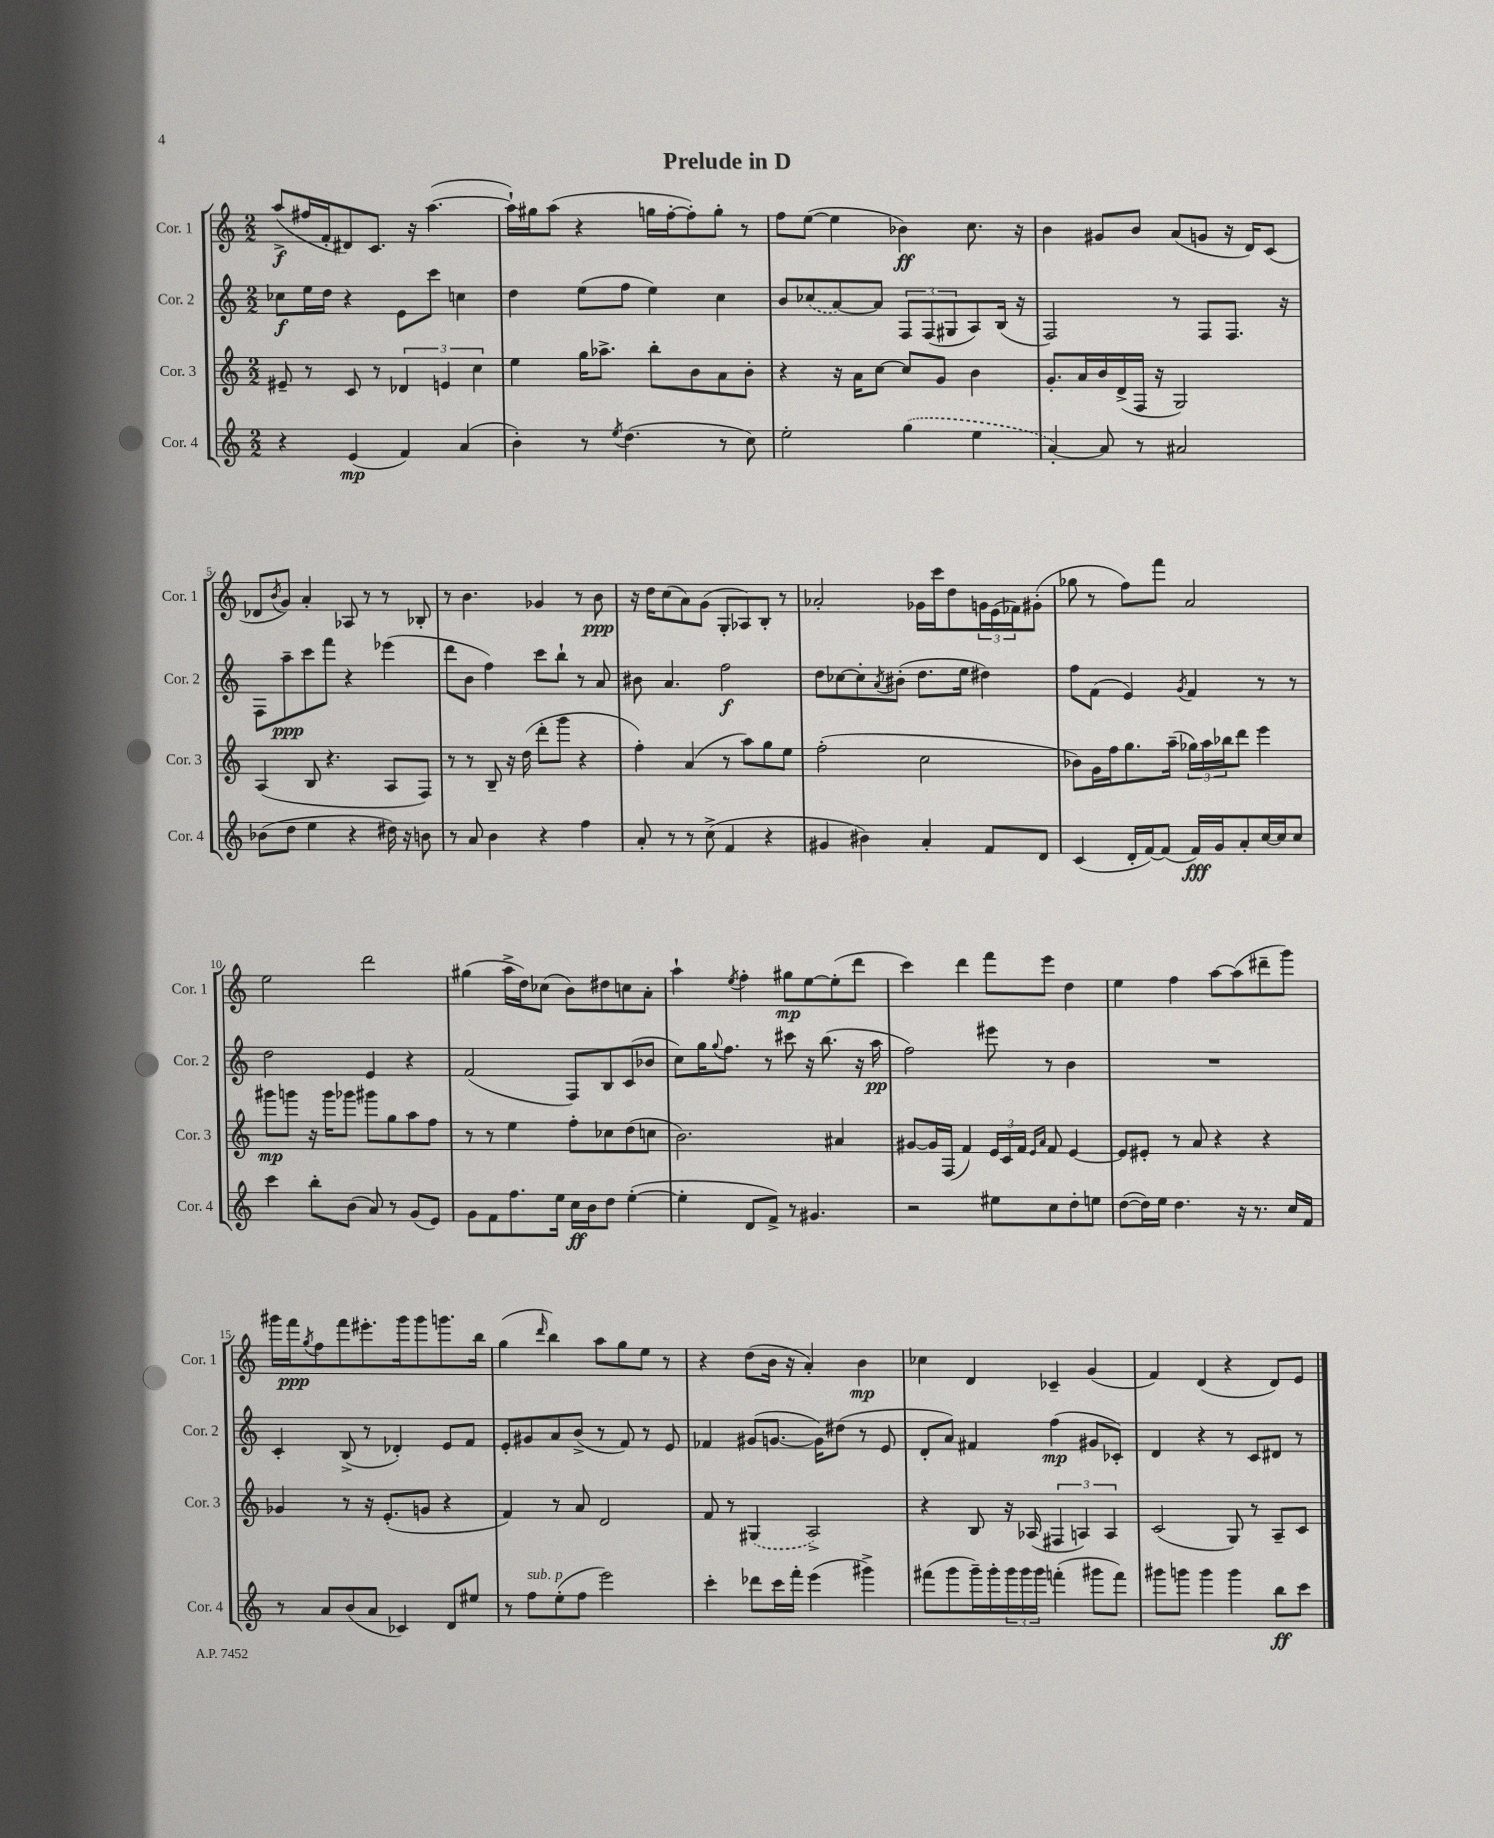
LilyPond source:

\header { title = "Prelude in D" }
<<
\new StaffGroup <<
\new Staff = "s0" \with { instrumentName = "Cor. 1" shortInstrumentName = "Cor. 1" } {
    \clef treble \key c \major \numericTimeSignature \time 2/2
    a''8->\f( fis''16 f'16-. dis'8) c'8. r16 a''4.~( |
    a''16-!) gis''16 a''8( r4 g''16 f''16~-. f''8-.) g''8-. r8 |
    f''8 e''8~( e''4 bes'4\ff) c''8. r16 |
    b'4 gis'8 b'8 a'8( g'8 r16 d'16) c'8( |
    des'8 \acciaccatura { b'8 } g'8) a'4-. aes8 r8 r8 bes8-. |
    r8 b'4. ges'4 r8 b'8\ppp |
    r16 d''16 c''8( a'8) g'8( g8-. aes8) b8-. r8 |
    aes'2-. ges'16 c'''16 d''8 \tuplet 3/2 { g'16 e'16( fes'16) } gis'8-.( |
    ges''8 r8 f''8) f'''8 a'2 |
    e''2 d'''2 |
    gis''4( a''16-> d''16) ces''8( b'8) dis''8 c''8 a'8-. |
    a''4-! \acciaccatura { e''8 } f''4-. gis''8\mp e''8~ e''8-.( d'''8 |
    c'''4) d'''4 f'''8 e'''8 d''4 |
    e''4 f''4 a''8~ a''8( dis'''8-- g'''8) |
    gis'''16 f'''16\ppp \acciaccatura { g''8 } f''8 f'''8 eis'''8.-. gis'''16 gis'''8 g'''8. b''16 |
    g''4( \grace { d'''16 } b''4) a''8 g''8 e''8 r8 |
    r4 d''8( b'16 r16 a'4-.) b'4\mp |
    ces''4 d'4 ces'4-- g'4( |
    f'4) d'4( r4 d'8) e'8 \bar "|." |
}
\new Staff = "s1" \with { instrumentName = "Cor. 2" shortInstrumentName = "Cor. 2" } {
    \clef treble \key c \major \numericTimeSignature \time 2/2
    ces''8\f e''16 d''16 r4 e'8 c'''8 c''4 |
    d''4 e''8( f''8 e''4) c''4 |
    b'8 \once \slurDashed ces''8( a'8~) a'8 \tuplet 3/2 { f8 f8( gis8 } a8) b16( r16 |
    f2) r8 f8 f8. r16 |
    f8 a''8--\ppp c'''8 f'''8 r4 ees'''4( |
    d'''8 b'8 f''4) c'''8 b''8-! r8 a'8 |
    bis'8 a'4. f''2\f |
    d''8 ces''8~ ces''8-. \acciaccatura { a'8 } bis'8-.( d''8. e''16 dis''4) |
    f''8 f'8( e'4) \acciaccatura { g'8 } f'4 r8 r8 |
    d''2 e'4 r4 |
    f'2( f8) b8 c'8( bes'8 |
    c''8) g''16 \appoggiatura { g''8 } f''8. r8 cis'''8 r16 b''8.( r16 a''16\pp |
    f''2) eis'''8 r8 b'4 |
    R1 |
    c'4-. b8->( r8 des'4-.) e'8 f'8 |
    e'8-. gis'8 a'8 b'8->( r8 f'8) r8 e'8 |
    fes'4 gis'8( g'8.~ g'16) dis''8( r8 e'8 |
    d'8-. a'8) fis'4 f''4\mp( gis'8 ces'8-.) |
    d'4 r4 r8 c'8 dis'8 r8 \bar "|." |
}
\new Staff = "s2" \with { instrumentName = "Cor. 3" shortInstrumentName = "Cor. 3" } {
    \clef treble \key c \major \numericTimeSignature \time 2/2
    eis'8-- r8 c'8 r8 \tuplet 3/2 { des'4 e'4 c''4 } |
    e''4 g''16 aes''8.-> b''8-. b'8 a'8 b'8-. |
    r4 r16 a'16 c''8~ c''8 g'8 b'4 |
    g'8.-. a'16 b'16 d'16->( f16 r16 g2) |
    a4( b8 r4. a8 f8) |
    r8 r8 b8-- r16 d''16( d'''8-. g'''8 r4 |
    f''4-.) a'4( r8 a''8) g''8 e''8 |
    f''2-.( c''2 |
    bes'8) g'16 f''16 g''8. a''16--( \tuplet 3/2 { ges''16) a''16 bes''16 } d'''8 e'''4 |
    gis'''8\mp g'''8 r16 g'''16 ges'''8 gis'''8 g''8 a''8 f''8 |
    r8 r8 e''4 f''8-. ces''8 d''8( c''8 |
    b'2.) ais'4 |
    gis'8~ gis'16 f16( f'4) \tuplet 3/2 { e'16 c'16 f'16 } \grace { e'16 a'16 } f'8 e'4~ |
    e'8 eis'8-. r8 a'8 r4 r4 |
    ges'4 r8 r16 e'8.-.( g'8 r4 |
    f'4) r8 a'8 d'2 |
    f'8 r8 \once \slurDashed gis4( a2->) |
    r4 b8 r16 aes16( \tuplet 3/2 { fis4 a4) a4 } |
    c'2( g8) r8 a8-- c'8 \bar "|." |
}
\new Staff = "s3" \with { instrumentName = "Cor. 4" shortInstrumentName = "Cor. 4" } {
    \clef treble \key c \major \numericTimeSignature \time 2/2
    r4 e'4\mp( f'4) a'4( |
    b'4-.) r8 \acciaccatura { e''8 } d''4.( r8 c''8) |
    e''2-. \once \slurDashed g''4( e''4 |
    a'4~-.) a'8 r8 ais'2 |
    bes'8( d''8 e''4 r4 dis''16) r16 b'8 |
    r8 a'8 b'4 r4 f''4 |
    a'8-. r8 r8 c''8->( f'4 r4 |
    gis'4 bis'4) a'4-. f'8 d'8 |
    c'4( d'16-. f'16~) f'8( f'16\fff) g'16 a'8-. c''16~ c''16 c''8 |
    c'''4 b''8-. b'8( a'8) r8 g'8( e'8) |
    g'8 f'8 f''8. e''16 c''16\ff b'16 d''8 e''4~-.( |
    e''4-. d'8 f'8->) r8 gis'4. |
    r2 eis''8 c''8 d''8-. e''8 |
    d''8~( d''16) e''16 d''4. r16 r8. c''16 f'16 |
    r8 a'8 b'8( a'8 ces'4) d'8 eis''8 |
    r8 f''8^\markup { \italic "sub. p" } e''8-.( f''8 e'''2) |
    c'''4-. des'''8 c'''16 f'''16-. e'''4( gis'''4->) |
    fis'''8( g'''8 g'''16--) g'''16-. \tuplet 3/2 { g'''16 g'''16 g'''16 } f'''4-.( gis'''8 f'''8) |
    gis'''8 g'''8 g'''4 g'''4 b''8\ff c'''8 \bar "|." |
}
>>
>>
